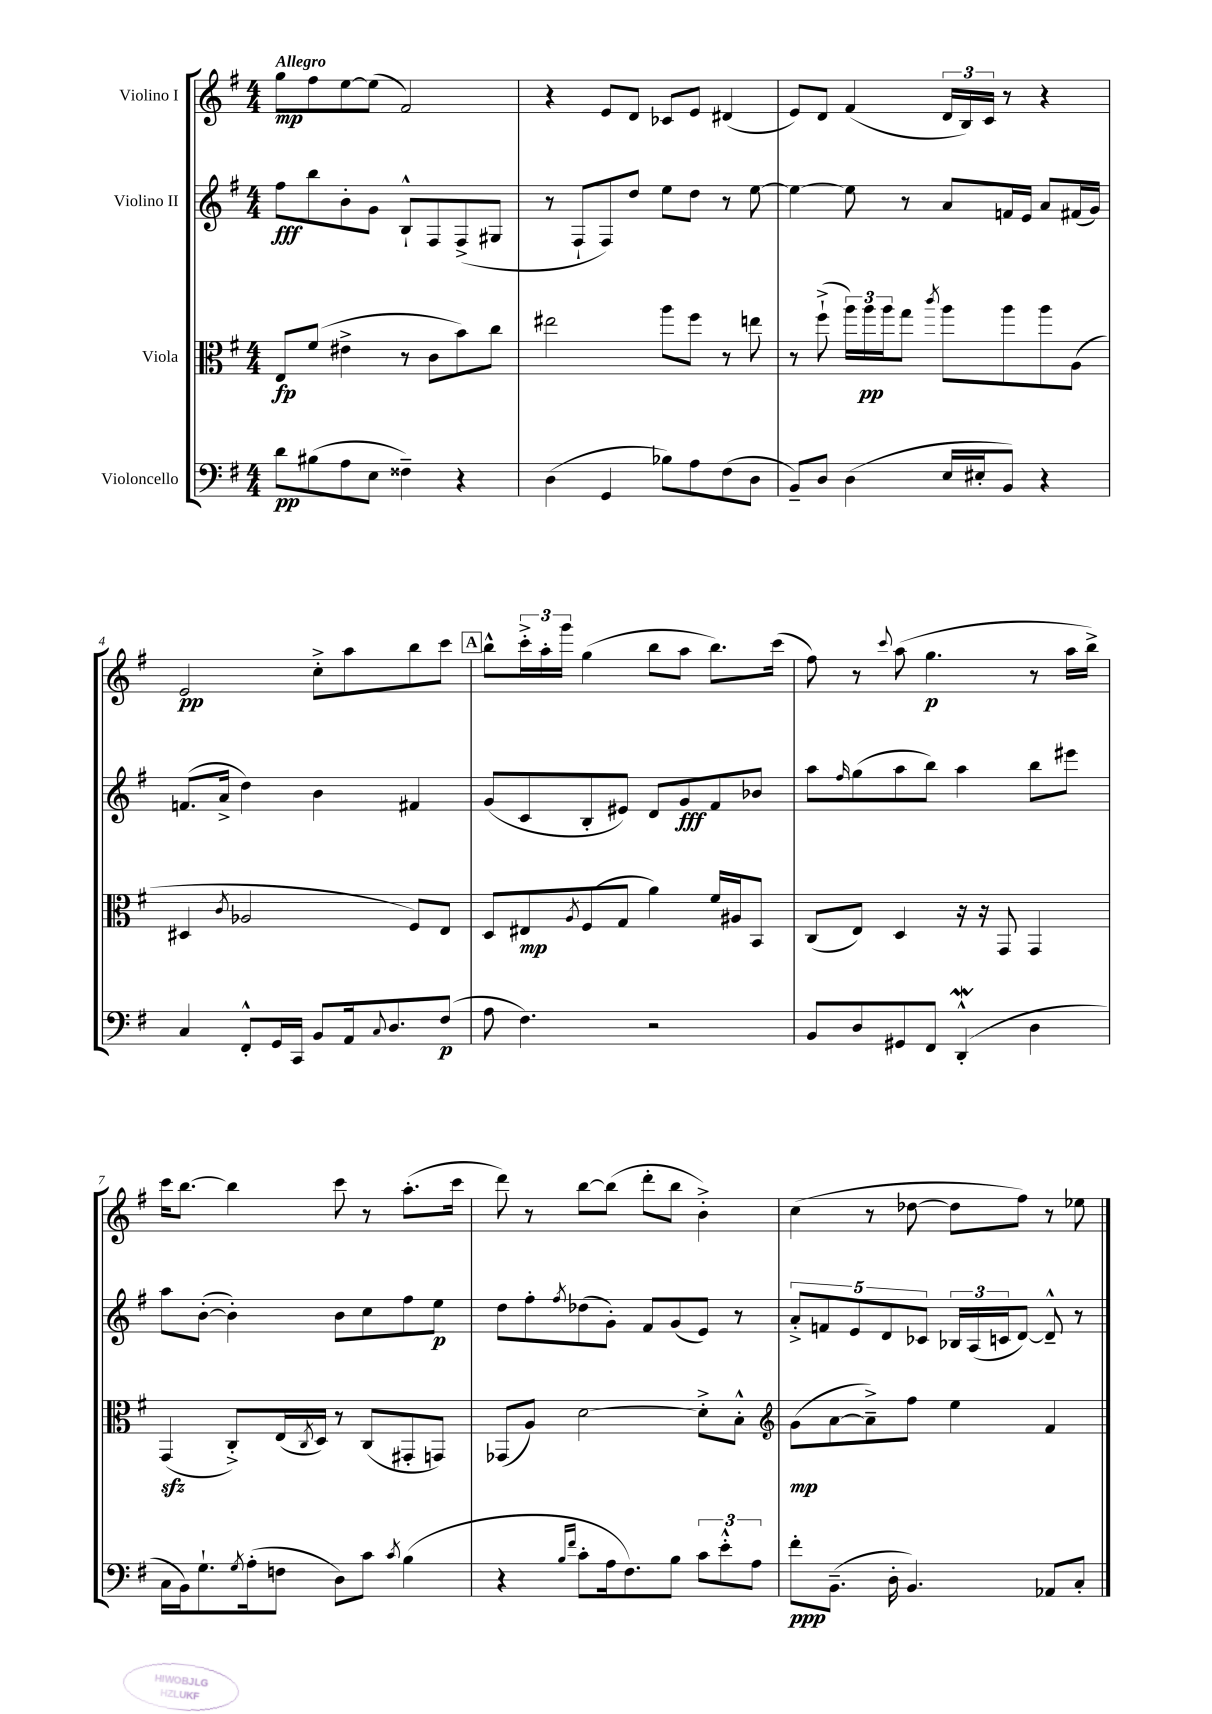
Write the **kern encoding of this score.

**kern	**kern	**kern	**kern
*staff4	*staff3	*staff2	*staff1
*clefF4	*clefC3	*clefG2	*clefG2
*k[f#]	*k[f#]	*k[f#]	*k[f#]
*M4/4	*M4/4	*M4/4	*M4/4
8d	8E	8ff#	8gg
(8B#	(8f#	8bb	8ff#
8A	4e#^	8b'	[8ee
8E	.	8g	(8ee]
4F##~)	8r	8B`^^	2f#)
.	8c	8F#	.
4r	8b)	(8F#^	.
.	8cc	8G#	.
=	=	=	=
(4D	2ee#	8r	4r
.	.	8F#`	.
4GG	.	8F#)	8e
.	.	8dd	8d
8B-)	8aa	8ee	8c-
8A	8ff#	8dd	8e
(8F#	8r	8r	(4d#
8D	8ee	[8ee	.
=	=	=	=
8BB~)	8r	4ee_	8e)
8D	(8ff#`^	.	8d
(4D	24aa)	8ee]	(4f#
.	24aa	.	.
.	24aa	.	.
.	8gg	8r	.
.	8qccc	.	.
16E	8aa	8a	24d
.	.	.	24B)
16E#'	.	.	.
.	.	.	24c
8BB)	8aa	16f	8r
.	.	16e	.
4r	8aa	8a	4r
.	(8A	(16f#	.
.	.	16g)	.
=	=	=	=
4C	4D#	(8.f	2e
.	.	16a^	.
.	8qc	.	.
8FF#'^^	2A-	4dd)	.
16GG	.	.	.
16CC	.	.	.
8BB	.	4b	8cc'^
16AA	.	.	8aa
8qqC	.	.	.
8.D	.	.	.
.	8F#)	4f#	8bb
(8F#	8E	.	8ccc
=	=	=	=
8A	8D	(8g	8bb^^
4.F#)	8E#	8c	24ccc'^
.	.	.	24aa'
.	.	.	24ggg
.	8qA	.	.
.	(8F#	8B'	(4gg
.	8G	8e#)	.
2r	4a)	8d	8bb
.	.	8g	8aa
.	16f#	8f#	8.bb)
.	16A#	.	.
.	8BB	8b-	.
.	.	.	(16ccc
=	=	=	=
8BB	(8C	8aa	8ff#)
.	.	16qqff#	.
8D	8E)	(8gg	8r
.	.	.	8qqccc
8GG#	4D	8aa	(8aa
8FF#	.	8bb)	4.gg
(4DD'^^	16r	4aa	.
.	16r	.	.
.	8GG	.	.
4D	4GG	8bb	8r
.	.	8eee#	16aa
.	.	.	16bb^)
=	=	=	=
16C	(4GG	8aa	16ccc
16BB)	.	.	[8.bb
8.G`	.	([8b'	.
.	8C'^)	4b'])	4bb]
8qG	.	.	.
(16A'	.	.	.
8F	(16E	.	.
.	8qC	.	.
.	16D)	.	.
8D)	8r	8b	8ccc
8c	(8C	8cc	8r
8qc	.	.	.
(4B	8GG#'	8ff#	(8.aa'
.	8GG)	8ee	.
.	.	.	16ccc
=	=	=	=
4r	(8GG-	8dd	8ddd)
.	8A)	8ff#'	8r
16qqB	.	.	.
16qqf#	.	8qff#	.
8c'	[2d	(8dd-	[8bb
16A	.	8g')	(8bb]
8.F#)	.	.	.
.	.	8f#	8ddd'
8B	.	(8g	8bb
12c	8d'^]	8e)	4b'^)
12e'^^	.	.	.
.	8B'^^	8r	.
12A	.	.	.
=	=	=	=
*	*clefG2	*	*
8f#'	(8g	10a'^	(4cc
.	.	10f	.
(8.BB~	[8a	.	.
.	.	10e	.
.	8a~^])	.	8r
.	.	10d	.
16D'	.	.	.
4.BB)	8ff#	.	[8dd-
.	.	10c-	.
.	4ee	24B-	8dd-]
.	.	(24A	.
.	.	24c	.
.	.	[8d)	8ff#)
8AA-	4f#	8d~^^]	8r
8C'	.	8r	8ee-
==	==	==	==
*-	*-	*-	*-
